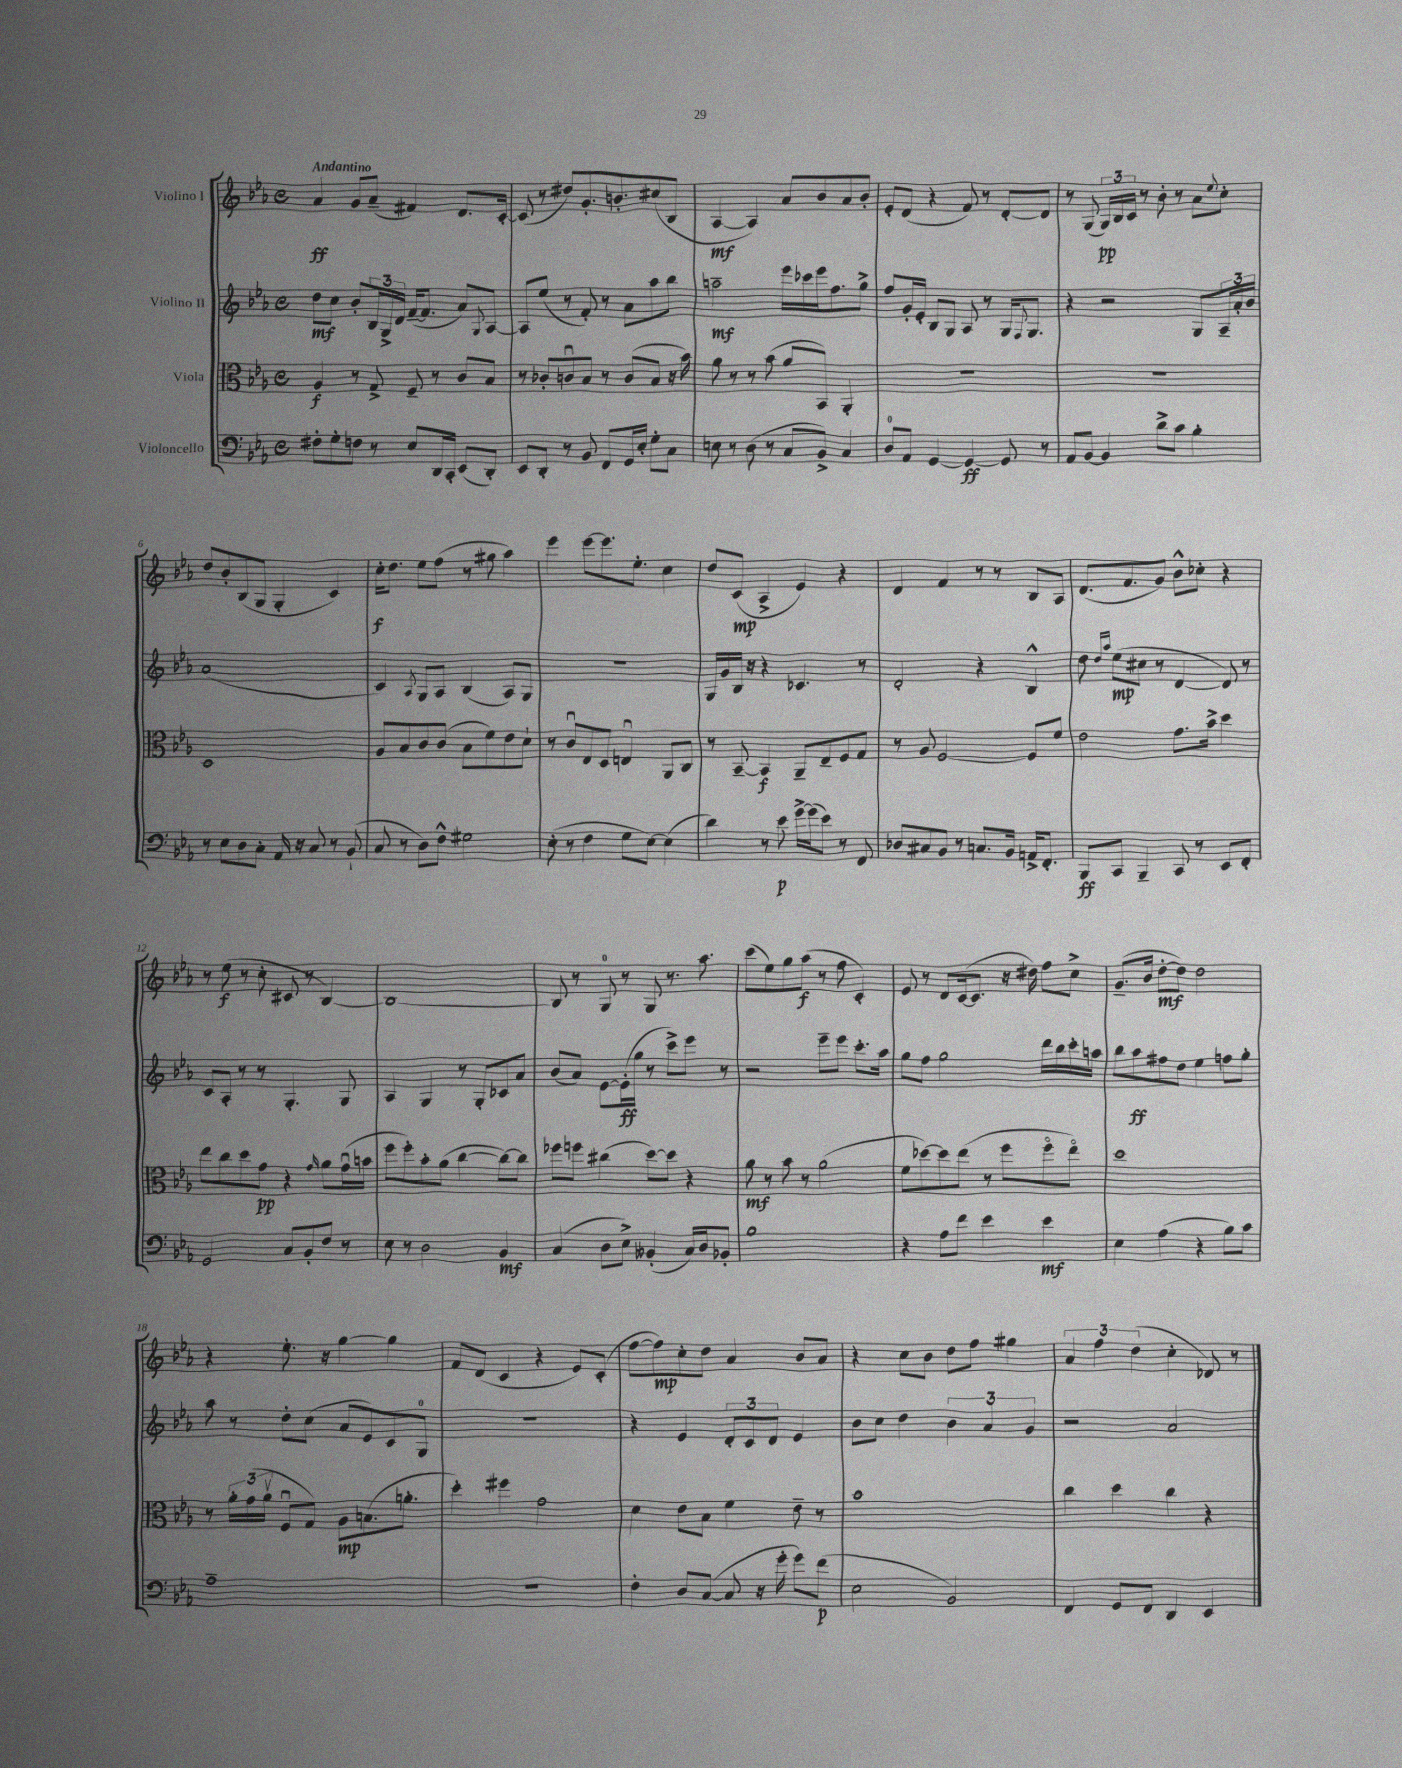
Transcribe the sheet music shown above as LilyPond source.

<<
\new StaffGroup <<
\new Staff = "s0" \with { instrumentName = "Violino I" } {
    \clef treble \key ees \major \defaultTimeSignature \time 4/4 \tempo "Andantino"
    aes'4\ff g'8 aes'8--( fis'4) d'8. c'16~-. |
    c'8( r8 dis''8) g'8.-. b'8.-. cis''8( bes8 |
    aes4~\mf aes4) aes'8 bes'8 aes'8 bes'8-. |
    ees'8-. d'8( r4 f'8) r8 d'8~-. d'8 |
    r8 g8( \tuplet 3/2 { g16\pp) bes16 c'16 } r8 bes'8-. r8 aes'8 \appoggiatura { ees''8 } c''8-. |
    d''8 bes'8-. bes8( g8 g4-. c'4) |
    c''16-.\f d''8. ees''8 f''8( r8 gis''8 aes''4) |
    ees'''4 ees'''8~ ees'''8. ees''8.-. c''4 |
    d''8 c'8\mp( aes4-> ees'4) r4 |
    d'4 f'4 r8 r8 bes8 aes8 |
    d'8.( f'8. g'8) bes'8-^ ces''8-. r4 |
    r8 ees''8\f( r8 c''8-. cis'8 r8 bes4~) |
    bes1~ |
    bes8 r8 g8-0 r8 g8 r8. aes''8. |
    c'''8( ees''8) g''8 aes''8\f( r8 f''8 c'4-.) |
    ees'8 r8 d'8 c'16~( c'8. r16 dis''16) f''8 c''8-> |
    g'8.--( bes'16 d''8~-.\mf d''8) d''2 |
    r4 ees''8.-. r16 g''4~ g''4 |
    f'8 d'8( c'4 r4 ees'8) c'8-.( |
    f''8~ f''8\mp) c''8-. d''8 aes'4 bes'8 aes'8 |
    r4 c''8 bes'8 d''8 f''8 gis''4 |
    \tuplet 3/2 { aes'4 f''4 d''4( } c''4-. des'8) r8 \bar "|." |
}
\new Staff = "s1" \with { instrumentName = "Violino II" } {
    \clef treble \key ees \major \defaultTimeSignature \time 4/4
    d''8\mf c''8 bes'8-. \tuplet 3/2 { bes16 g16-> d'16 } f'16~--( f'8. aes'8) \appoggiatura { g8 } aes8~ |
    aes8 ees''8( r8 f'8-.) r8 aes'8 aes''8 bes''8 |
    a''2--\mf ees'''16 ces'''16 ees'''16 f''8. g''8-> |
    f''8 g'16-. ees'16-. bes8 g8 aes8 r8 g16 \appoggiatura { f8 } g8. |
    r4 r2 g8 \tuplet 3/2 { aes16-- aes'16-. bes'16 } |
    aes'1( |
    c'4) \acciaccatura { aes8 } g8 aes8 bes4( aes8) g8 |
    R1 |
    g16 g'16 bes16 r16 r4 ces'4. r8 |
    d'2-. r4 bes4-^ |
    d''8 \grace { d''16 aes''16 } ees''8\mp( cis''8 r8 d'4~ d'8) r8 |
    c'8 aes8-. r8 r8 g4.-. g8 |
    aes4 g4 r8 g8-. ces'8 aes'8 |
    bes'8( aes'8) ees'8~ ees'16-.\ff( g''16 r8 c'''8->) ees'''8 r8 |
    r2 ees'''8-- ees'''8 c'''8.-. aes''16 |
    g''8 f''8 g''2 d'''16 bes''16 c'''16-. a''16 |
    bes''8 aes''8\ff fis''8 d''8 ees''4 f''8 g''8-. |
    aes''8 r8 d''8-. c''8( aes'8 ees'8) c'8 g8-0 |
    R1 |
    r4 ees'4 \tuplet 3/2 { d'8-. c'8 d'8 } ees'4 |
    bes'8 c''8 d''4 \tuplet 3/2 { bes'4 aes'4 g'4 } |
    r2 aes'2 \bar "|." |
}
\new Staff = "s2" \with { instrumentName = "Viola" } {
    \clef alto \key ees \major \defaultTimeSignature \time 4/4
    aes4\f r8 g8-> f8-- r8 c'8 bes8 |
    r8 ces'8-. c'8\downbow bes8 r8 c'8( bes8 r16 bes'16) |
    aes'8 r8 r8 bes'8( aes'8 bes,8) aes,4-. |
    R1 |
    R1 |
    d1 |
    aes8 bes8 c'8 c'8( bes8 f'8) ees'8 d'8-! |
    r8 c'8\downbow ees8 d8 e4\downbow aes,8 c8 |
    r8 bes,8~-- bes,4\f aes,8-- ees8-- f8 g8 |
    r8 aes8 f2~ f8 f'8 |
    ees'2 g'8. bes'16-> d''4 |
    ees''8 c''8 d''8 g'8\pp r4 \grace { g'16 } aes'8 g'16\downbow( b'16 |
    f''8 f''8-.) bes'8-. aes'8( c''4~ c''8~) c''8 |
    fes''8 f''8 cis''4( d''8~) d''8 r4 |
    aes'8\mf r8 bes'8 r8 aes'2( |
    f'8 des''8~) des''8 ees''8( r8 f''8 f''8\flageolet ees''8\flageolet) |
    d''1 |
    r8 \tuplet 3/2 { aes'16-. g'16( aes'16\upbow } f8\downbow g8) aes8\mp b8.( a'8.-. |
    d''4-.) fis''4 g'2 |
    d'4 ees'8 bes8 f'4 ees'8-- r8 |
    bes'1 |
    c''4 d''4 c''4 r4 \bar "|." |
}
\new Staff = "s3" \with { instrumentName = "Violoncello" } {
    \clef bass \key ees \major \defaultTimeSignature \time 4/4
    fis8-. g8-. f8 r8 ees8 d,16 c,16-. ees,8( d,8-.) |
    ees,8 d,8-. r8 bes,8 f,8 g,16 ees16-. g8-. c8 |
    e8 r8 d8( r8 c8 bes,8->) c4 |
    d8-0 aes,8 g,4~ g,4~\ff g,8 r8 |
    aes,8 bes,8~ bes,4 d'8-> c'8 bes4-. |
    r8 ees8 d8 c8-. aes,16 r16 c8 r8 bes,8-!( |
    c8 r8 d8) f8-^ gis2 |
    ees8-.( r8 f4 g8 ees8~) ees4( |
    d'4) r8 ees'8\p g'16~-> g'16( ees'8) r8 f,8 |
    des8 cis8 bes,8 r8 c8. bes,16 a,16-> f,8.-. |
    bes,,8\ff c,8 bes,,4-- c,8 r8 ees,8 f,8-. |
    g,2 c8 bes,8-. f8 r8 |
    ees8 r8 d2 bes,4\mf |
    c4( d8 ees8->) beses,4-.( c16) d16 bes,8-. |
    bes1 |
    r4 aes8 f'8 ees'4 ees'4\mf |
    ees4 aes4( r4 bes8) c'8 |
    aes1-- |
    R1 |
    f4-. d8 c8~( c8 r16 g'16-. g'8) f'8\p( |
    ees2 bes,2) |
    f,4 g,8 f,8 d,4 ees,4 \bar "|." |
}
>>
>>
